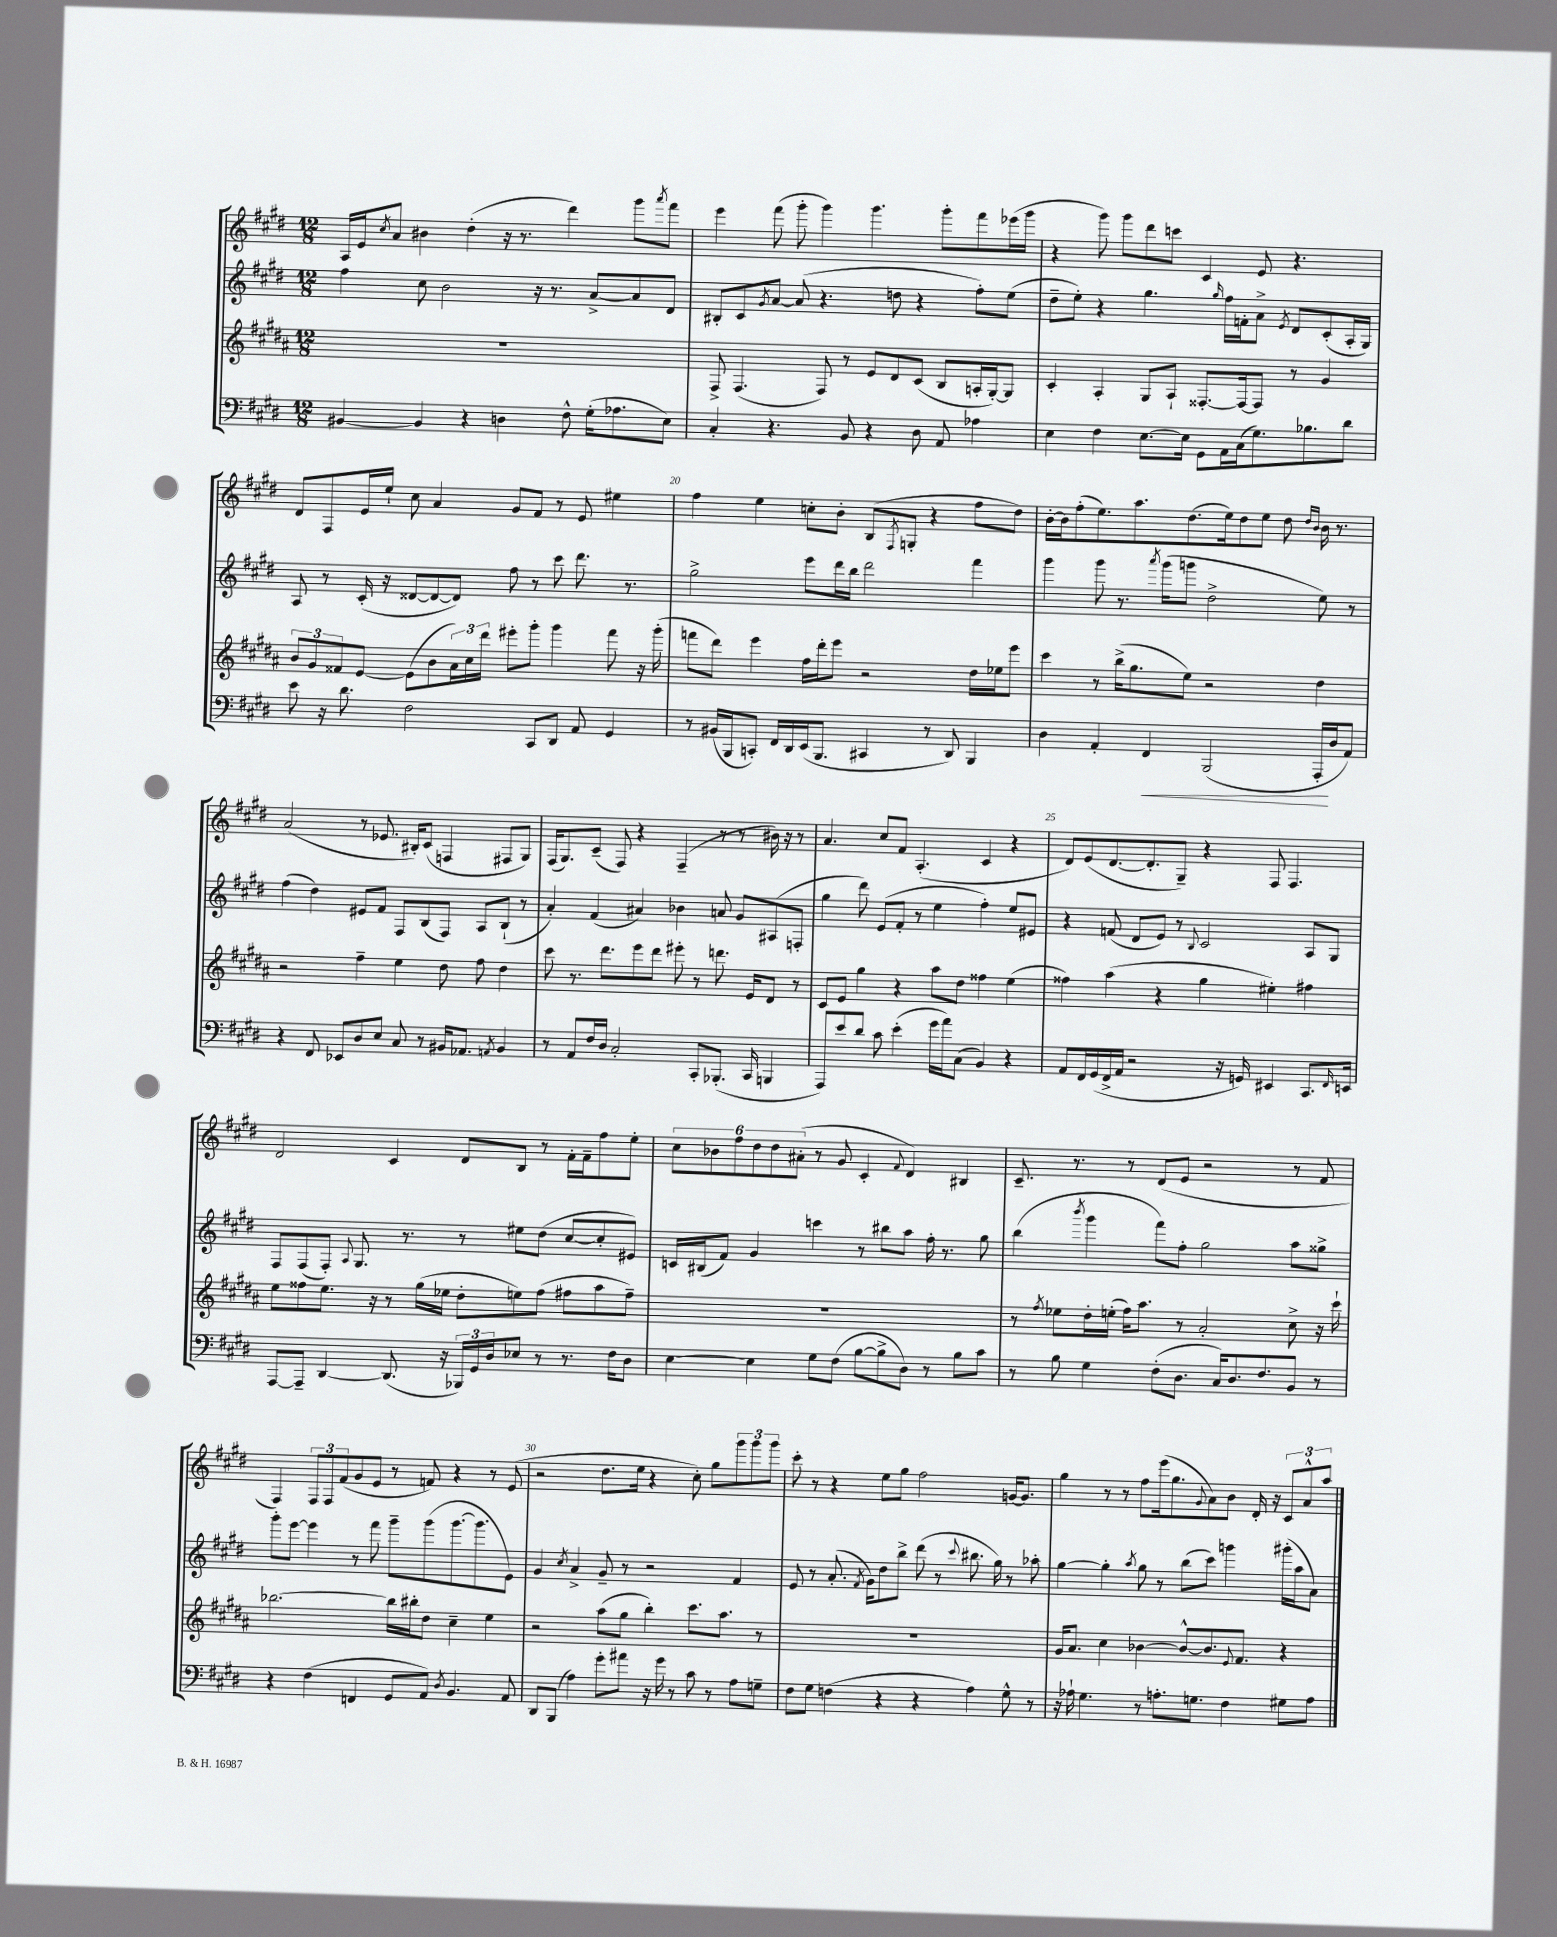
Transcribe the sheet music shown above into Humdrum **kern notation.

**kern	**kern	**kern	**kern
*staff4	*staff3	*staff2	*staff1
*clefF4	*clefG2	*clefG2	*clefG2
*k[f#c#g#d#]	*k[f#c#g#d#a#]	*k[f#c#g#d#]	*k[f#c#g#d#]
*M12/8	*M12/8	*M12/8	*M12/8
[4BB#	1.r	4ff#	16A
.	.	.	16e
.	.	.	8qcc#
.	.	.	8a
4BB#]	.	8cc#	4b#
.	.	2b	.
4r	.	.	(4dd#'
4D	.	.	16r
.	.	.	8.r
.	.	16r	.
.	.	8.r	.
8F#^^	.	.	4ddd#)
(16G#'	.	[8a^	.
8.A-	.	.	.
.	.	8a]	8ggg#
.	.	.	8qaaa
8E)	.	8d#	8fff#
=	=	=	=
4C#'	8F#^	8B#'	4eee
.	(4.F#	8c#	.
.	.	8qg#	.
4.r	.	[8a	(8fff#
.	.	(8a]	8ggg#'
.	8F#)	4.r	4ggg#)
8BB	8r	.	.
4r	8e	.	4.ggg#
.	8d#	8dd	.
8D#	(8c#	4r	.
8AA	8B	.	8ggg#'
4A-	16A'	8ff#')	8fff#
.	[16G#')	.	.
.	8G#]	(8ee	(16eee-
.	.	.	16ggg#
=	=	=	=
4E	4c#'	8dd#~	4r
.	.	8ee')	.
4F#	4A#'	4r	8ggg#)
.	.	.	8ggg#
[8.E	8G#	4.gg#	8ddd#
.	8A#`	.	8ccc
16E]	.	.	.
8GG#	[8.F##'	.	4c#
.	.	16qqgg#	.
16AA	.	16ff#	.
(16C#	16F##_	16f'	.
8.G#)	8F##]	8a^	8e
.	.	8qe	.
.	8r	8d#	4.r
8.B-	.	.	.
.	4g#	(8c#'	.
8d#	.	16A'	.
.	.	16G#)	.
=	=	=	=
8e	12b	8A	8d#
.	12g#	.	.
16r	.	8r	8F#
.	12f##	.	.
8.d#	.	.	.
.	[8e	(16c#'	16e
.	.	16r	16ee`
2F#	(8e]	[8d##	8cc#
.	8b	8d##_	4a
.	24a#)	8d##])	.
.	24cc#	.	.
.	24ddd#	.	.
.	8eee#'	8ff#	8g#
8CC#	8ggg#'	8r	8f#
8DD#	4ggg#	8ccc#	8r
8AA	.	8.ddd#	8e
4GG#	8fff#	.	4ee#
.	.	8.r	.
.	16r	.	.
.	(16ggg#'	.	.
=	=	=	=
8r	8fff	2gg#^	4ff#
(16BB#	8ddd#)	.	.
16BBB	.	.	.
8CC')	4eee	.	4ee
16FF#	.	.	.
16DD#	.	.	.
(16EE	16ff#	8eee	8cc'
8.BBB	16ddd#'	.	.
.	8eee	16ddd#	8b'
.	.	16bb	.
4CC#	2r	2ddd#	(8B
.	.	.	8qF#
.	.	.	8G'
8r	.	.	4r
8DD#)	.	.	.
4BBB	16dd#	4fff#	8ff#
.	16ee-	.	.
.	8eee	.	8dd#)
=	=	=	=
4D#	4ccc#	4ggg#	[16b'
.	.	.	16b]
.	.	.	(8ff#'
4AA'	8r	8ggg#	8.ee)
.	(16bb^	8.r	.
.	8.gg#	.	8.aa
4FF#	.	.	.
.	.	8qaaa	.
.	.	(16ggg#	.
.	8ee)	8ggg	(8.dd#
(2BBB	2r	2dd#^	.
.	.	.	16ee)
.	.	.	8dd#
.	.	.	8ee
.	.	.	8dd#
.	.	.	16qqdd#
.	.	.	16qqb
16AAA'	4dd#	8ee)	16b
16D#	.	.	8.r
8AA)	.	8r	.
=	=	=	=
4r	2r	(4ff#	(2a
8FF#	.	4dd#)	.
8EE-	.	.	.
8D#	4ff#~	8e#	8r
8E	.	8f#	8.e-
8C#	4ee	8F#	.
.	.	.	16B#')
8r	.	(8B	(8c#
16BB#	8dd#	8F#)	4F
8.AA-	.	.	.
.	8ff#	8A	.
8qAA	.	.	.
4BB#	4dd#	(8B`	8F#
.	.	8r	8G#)
=	=	=	=
8r	8ccc#	4a')	(16F#
.	.	.	8.G#)
8AA	8.r	.	.
16F#	.	(4f#	(8c#~
16D#	8.ddd#	.	.
2C#'	.	.	8F#)
.	8eee	4a#)	4r
.	8ddd#	.	.
.	8eee#'	4b-	(4F#~
8CC#'	8r	.	.
(8.BBB-'	8.ddd	8a	8r
.	.	8g#	8r
16CC#	16e	.	.
4BBB	8d#	(8A#	16b#)
.	.	.	16r
.	8r	8F'	8r
=	=	=	=
8AAA)	8c#	4gg#	4.a
8e	8e	.	.
8d#	4gg#	8ddd#)	.
8c#	.	(8e	8cc#
(4e'	4r	8f#'	8f#
.	.	8r	(4.A'
16g#	8aa#	4ee	.
16a)	.	.	.
(8C#	8dd#	.	.
4BB)	4ff##	4ff#')	4c#
4r	(4ee	8ee	4r
.	.	8e#	.
=	=	=	=
8AA	4ff##)	4r	8d#)
16FF#	.	.	(8e
(16GG#	.	.	.
16FF#^	(4aa#	(8f	[8.d#
16AA	.	.	.
2r	.	8d#	.
.	.	.	8.d#']
.	4r	8e)	.
.	.	8r	8G#~)
.	.	8qqB	.
.	4gg#	2c#	4r
16r	.	.	.
16GG)	.	.	.
4EE#	4ee#')	.	8F#
.	.	.	4.F#
8.CC#	4ff#	8A	.
.	.	8G#	.
16qqFF#	.	.	.
16EE	.	.	.
=	=	=	=
[8AAA	8ee	8F#	2d#
8AAA~]	8ff##	(8F#	.
[4DD#	8.ee	8F#')	.
.	.	8qqA	.
.	.	8.G#	.
.	16r	.	.
(8.DD#]	8r	.	4c#
.	.	8.r	.
.	(16gg#	.	.
16r	16ee-	.	.
24BBB-)	8dd#'	8r	8d#
24GG#	.	.	.
24D#	.	.	.
8E-	8ee)	8ee#	8B
8r	(8ff##	(8dd#	8r
8.r	8ff#	[8cc#	16f#'
.	.	.	16f#~
.	8aa#	8cc#']	8ff#
16F#	.	.	.
8D#	8ff#~)	8e#)	8ee'
=	=	=	=
[4E	1.r	16c	12cc#
.	.	(16B#	.
.	.	.	12b-
.	.	8f#)	.
.	.	.	12ff#
4E]	.	4g#	12dd#
.	.	.	12dd#
.	.	.	(12a#'
8G#	.	4ccc	8r
(8F#	.	.	8g#
[8B	.	8r	4c#'
8B^]	.	8bb#	.
.	.	.	8qqf#
8D#)	.	8aa	4d#)
8r	.	16ff#'	.
.	.	8.r	.
8B	.	.	4B#
8c#	.	8gg#	.
=	=	=	=
8r	8r	(4bb	8.c#~
.	8qff#	.	.
8B	8ee-	.	.
.	.	.	8.r
.	.	8qbbb	.
4G#	16dd#'	4ggg#	.
.	(16ee'	.	.
.	16ff#)	.	8r
.	8.aa#	.	.
(8F#'	.	8fff#)	(8d#
8.D#	8r	8ff#'	8e
.	2a#'	2gg#	2r
16C#)	.	.	.
8.D#	.	.	.
8.F#	.	.	.
8BB	8cc#^	8aa	8r
8r	16r	8gg##^	8f#
.	16ccc#`	.	.
=	=	=	=
4r	[2.bb-	8ggg#'	4F#)
.	.	[8eee	.
(4F#	.	4eee]	12F#
.	.	.	12F#
.	.	.	(12f#
4FF	.	8r	8g#
.	.	8fff#	8e
8GG#	16bb-]	8ggg#~	8r
.	16bb#'	.	.
8AA)	8dd#	(8ggg#	8f)
8qD#	.	.	.
4.BB	4cc#~	[8.ggg#	4r
.	.	8.ggg#]	.
.	4ee	.	8r
8AA	.	8e)	(8e
=	=	=	=
8DD#	2r	4g#	2r
(8BBB	.	.	.
.	.	8qcc#	.
4A)	.	4a^	.
8g#'	(8aa#	8g#~	8.dd#
8a#	8gg#	8r	.
.	.	.	16ee
16r	4bb')	2r	4r
16g#	.	.	.
8r	.	.	.
8c#	8.ccc#	.	8cc#')
8r	.	.	8gg#
.	8.aa#	.	.
8A	.	4f#	12ggg#
.	.	.	12ggg#
8G~	8r	.	.
.	.	.	12ggg#
=	=	=	=
8F#	1.r	8e	8ccc#'
8G#	.	8r	8r
(4F	.	(8.a'	4r
.	.	8qf#	.
.	.	16g#)	.
4r	.	8dd#	8ee
.	.	8bb^	8gg#
4r	.	(8ddd#	2ff#
.	.	8r	.
.	.	8qqccc#	.
4A)	.	8.bb#	.
.	.	16gg#)	.
8G#^^	.	8r	[16g
.	.	.	8.g]
8r	.	8aa-'	.
=	=	=	=
16r	16g#	[4gg#	4gg#
16A-`	8.a#	.	.
4.G#	.	.	.
.	4cc#	4gg#']	8r
.	.	.	8r
.	.	8qaa	.
8r	[4b-	8gg#	8ff#
8.A'	.	8r	(16eee
.	.	.	8.gg#
.	8b-^^_	(8bb	.
8.G	.	.	.
.	.	.	8qqg#
.	8.b-]	8ccc#)	8a)
4F#	.	4ggg	8b
.	8qqe	.	.
.	8.f#	.	.
.	.	.	16d#'
.	.	.	16r
8G#	4r	(16ggg#'	12c#
.	.	16aa	.
.	.	.	12a^^
8A	.	8a)	.
.	.	.	12aa
==	==	==	==
*-	*-	*-	*-
